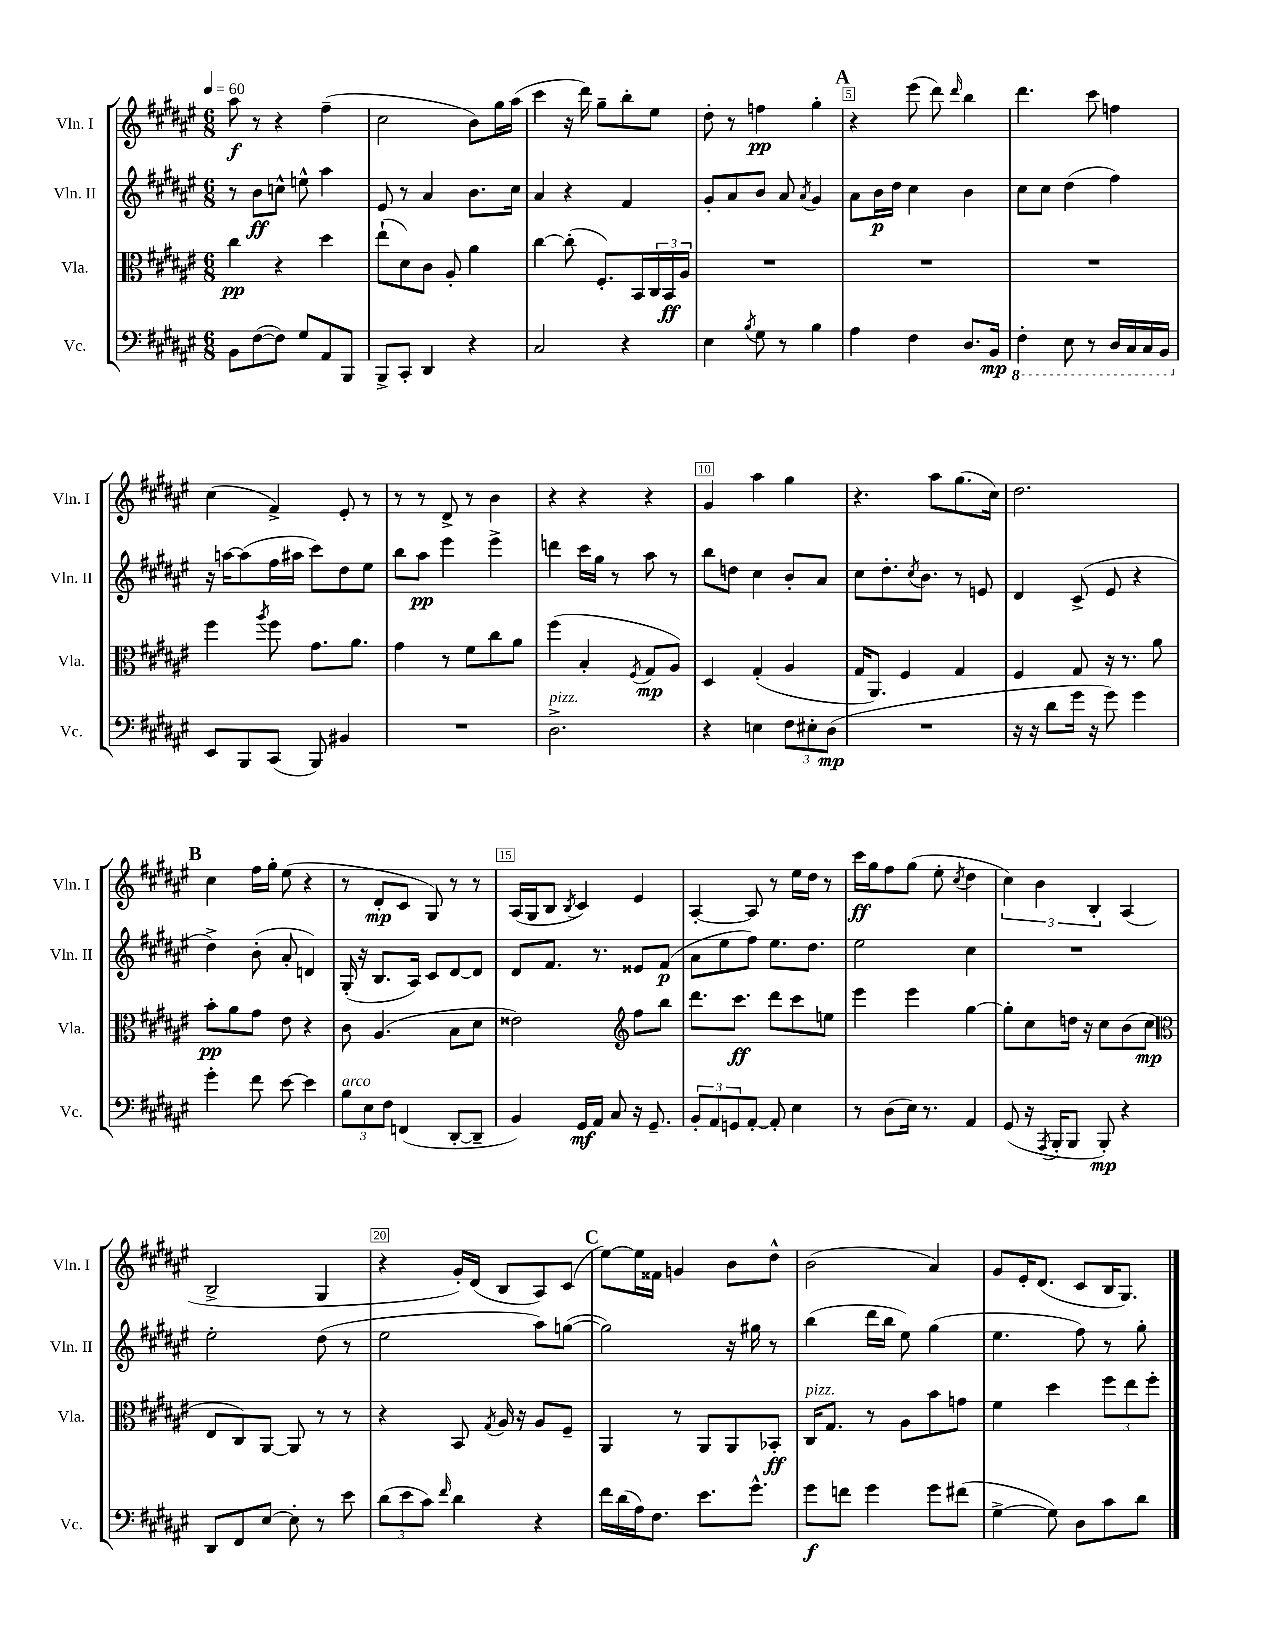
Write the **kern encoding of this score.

**kern	**kern	**kern	**kern
*staff4	*staff3	*staff2	*staff1
*clefF4	*clefC3	*clefG2	*clefG2
*k[f#c#g#d#a#e#]	*k[f#c#g#d#a#e#]	*k[f#c#g#d#a#e#]	*k[f#c#g#d#a#e#]
*M6/8	*M6/8	*M6/8	*M6/8
*MM60	*MM60	*MM60	*MM60
8BB	4cc#	8r	8aa#
([8F#	.	8b	8r
8F#])	4r	8cc^^	4r
8G#	.	8ee^^	.
8AA#	4dd#	4aa#	(4ff#~
8BBB	.	.	.
=	=	=	=
8BBB^	(8ee#`	8e#	2cc#
8CC#'	8d#)	8r	.
4DD#	8c#	4a#	.
.	8A#'	.	.
4r	4a#	8.b	8b)
.	.	.	16gg#
.	.	16cc#	(16aa#
=	=	=	=
2C#	[4cc#	4a#	4ccc#
.	(8cc#']	4r	16r
.	.	.	16ddd#)
.	8.F#')	.	8gg#~
4r	.	4f#	8bb'
.	16BB	.	.
.	24C#	.	8ee#
.	24BB	.	.
.	24A#	.	.
=	=	=	=
4E#	2.r	8g#'	8dd#'
.	.	8a#	8r
8qB	.	.	.
8G#	.	8b	4ff
8r	.	8a#	.
.	.	8qa#	.
4B	.	4g#	4gg#'
=	=	=	=
4A#	2.r	8a#	4r
.	.	16b	.
.	.	16dd#	.
4F#	.	4cc#	(8eee#
.	.	.	8ddd#)
.	.	.	16qqddd#
8.D#	.	4b	4bb
16BB	.	.	.
=	=	=	=
4FF#'	2.r	8cc#	4.ddd#
.	.	8cc#	.
8EE#	.	(4dd#	.
8r	.	.	8ccc#
16DD#	.	4ff#)	4ff
16CC#	.	.	.
16CC#	.	.	.
16BBB	.	.	.
=	=	=	=
8EE#	4ff#	16r	(4cc#
.	.	[16aa	.
8BBB	.	(8aa]	.
.	8qaa#	.	.
(8CC#	8ff#	16ff#	4f#^)
.	.	16aa#	.
8BBB)	8.g#	8ccc#)	.
4BB#	.	8dd#	8e#'
.	8.a#	.	.
.	.	8ee#	8r
=	=	=	=
2.r	4g#	8bb	8r
.	.	8aa#	8r
.	8r	4eee#	8d#^
.	8f#	.	8r
.	8cc#	4eee#^	4b
.	8a#	.	.
=	=	=	=
2.D#^	(4ff#	4ddd	4r
.	4B'	16ccc#	4r
.	.	16gg#	.
.	.	8r	.
.	8qF#	.	.
.	8G#	8aa#	4r
.	8A#)	8r	.
=	=	=	=
4r	4D#	8bb	4g#
.	.	8dd	.
4E	(4G#'	4cc#	4aa#
12F#	4A#	8b'	4gg#
12E#'	.	.	.
.	.	8a#	.
(12D#	.	.	.
=	=	=	=
2.r	16G#	8cc#	4.r
.	8.AA#)	.	.
.	.	8.dd#'	.
.	4F#	.	.
.	.	8qcc#	.
.	.	8.b	.
.	.	.	8aa#
.	4G#	8r	(8.gg#
.	.	8e	.
.	.	.	16cc#)
=	=	=	=
16r	4F#	4d#	2.dd#
16r	.	.	.
8d#	.	.	.
16g#	8G#	(8c#^	.
16r	.	.	.
8g#)	16r	8e#	.
.	8.r	.	.
4g#	.	4r	.
.	8a#	.	.
=	=	=	=
4g#'	8b'	4dd#^)	4cc#
.	8a#	.	.
8f#	8g#	(8b'	16ff#
.	.	.	16gg#'
[8e#	8e#	8a#'	(8ee#
4e#]	4r	4d)	4r
=	=	=	=
12B	8c#	(16G#'	8r
.	.	16r	.
12E#	.	.	.
.	(4.A#	8.B	8d#'
12F#	.	.	.
(4FF	.	.	8c#
.	.	16A#)	.
.	.	8c#	8G#)
[8DD#'	8B	[8d#	8r
8DD#~]	8d#	8d#]	8r
=	=	=	=
4BB)	2e##)	8d#	(16A#
.	.	.	16G#
.	.	8.f#	8B
.	.	.	8qB
16GG#	.	.	4c#)
16AA#	.	8.r	.
8C#	.	.	.
*	*clefG2	*	*
16r	8ff#	8e##	4e#
8.GG#~	.	.	.
.	8bb	(8f#	.
=	=	=	=
12BB'	8.ddd#	8a#	[4A#'
12AA#	.	.	.
.	.	8ee#	.
12GG	.	.	.
.	8.ccc#	.	.
[8AA#'	.	8ff#)	8A#]
8AA#']	8ddd#	8.ee#	8r
4E#	8ccc#	.	16ee#
.	.	8.dd#	16dd#
.	8ee	.	8r
=	=	=	=
8r	4eee#	2ee#	16ccc#
.	.	.	16gg#
(8D#	.	.	8ff#
16E#)	4eee#	.	(8gg#
8.r	.	.	.
.	.	.	8ee#'
.	.	.	8qcc#
4AA#	[4gg#	4cc#	4dd#
=	=	=	=
(8GG#	8gg#']	2.r	6cc#)
16r	8cc#	.	.
.	.	.	6b
8qAAA#	.	.	.
16BBB'	.	.	.
8BBB	16dd	.	.
.	16r	.	.
.	.	.	6B'
8BBB')	8cc#	.	.
4r	(8b	.	(4A#
.	8cc#	.	.
=	=	=	=
*	*clefC3	*	*
8DD#	8E#	2ee#'	2B^
8FF#	8C#)	.	.
[8E#	[8AA#	.	.
8E#']	8AA#]	.	.
8r	8r	(8dd#	4G#
8e#	8r	8r	.
=	=	=	=
(12d#	4r	2ee#	4r
12e#	.	.	.
12c#)	.	.	.
16qqf#	.	.	.
4d#	8BB	.	16g#')
.	.	.	(16d#
.	8qG#	.	.
.	16A#	.	8B
.	16r	.	.
4r	8A#	8aa#)	8A#)
.	8F#~	([8gg	(8c#
=	=	=	=
16f#	4AA#	2gg])	[8ee#)
(16d#	.	.	.
16A#)	.	.	16ee#]
8.F#	.	.	16f##
.	8r	.	4g
8.e#	8AA#	.	.
.	8AA#	16r	8b
8.g#^^	.	16gg#	.
.	8BB-'	8r	8dd#^^
=	=	=	=
8g#	16C#	(4bb	(2b
.	8.G#	.	.
8f	.	.	.
4g#	8r	16ddd#	.
.	.	16bb	.
.	8A#	8ee#)	.
8g#	8b	(4gg#	4a#)
(8f#	8g	.	.
=	=	=	=
[4G#^	4f#	4.ee#	8g#
.	.	.	16e#'
.	.	.	(8.d#
8G#])	4dd#	.	.
8D#	.	8ff#)	8c#
8c#	12ff#	8r	16B
.	.	.	8.G#)
.	12ee#	.	.
8d#	.	8gg#'	.
.	12ff#'	.	.
==	==	==	==
*-	*-	*-	*-
